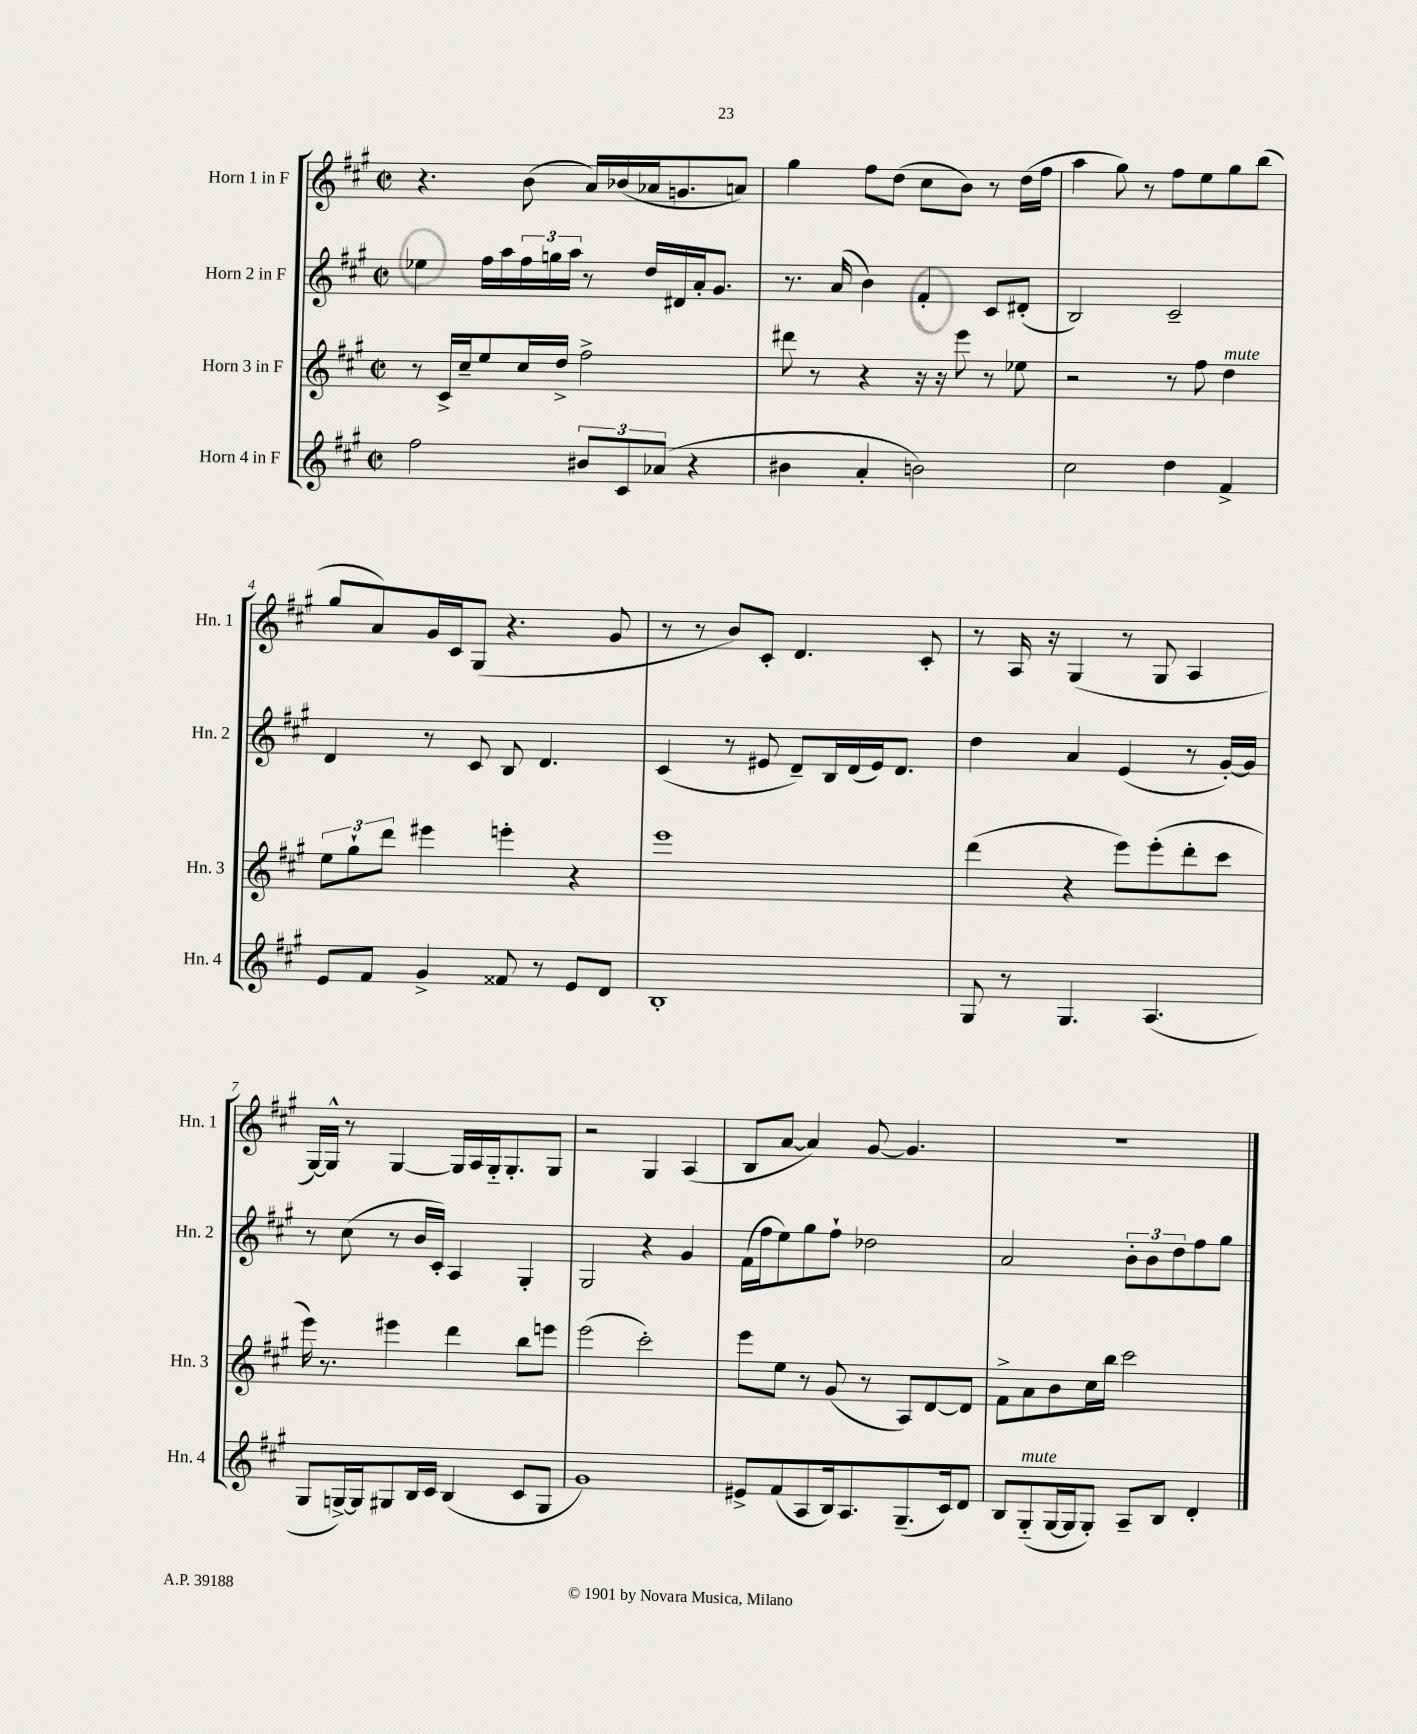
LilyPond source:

<<
\new StaffGroup <<
\new Staff = "s0" \with { instrumentName = "Horn 1 in F" shortInstrumentName = "Hn. 1" } {
    \clef treble \key a \major \defaultTimeSignature \time 2/2
    r4. b'8( a'16) bes'16( aes'16 g'8. a'8) |
    gis''4 fis''8 d''8( cis''8 b'8) r8 d''16( fis''16 |
    a''4 gis''8) r8 fis''8 e''8 gis''8 b''8( |
    gis''8 a'8) gis'16 cis'16 gis8( r4. gis'8 |
    r8 r8 b'8) cis'8-. d'4. cis'8-. |
    r8 a16 r16 gis4( r8 gis8 a4 |
    gis16~) gis16-^ r8 gis4~ gis16 a16 gis16-_ gis8.-. gis8 |
    r2 gis4 a4( |
    b8 a'8~ a'4) gis'8~ gis'4. |
    R1 \bar "|." |
}
\new Staff = "s1" \with { instrumentName = "Horn 2 in F" shortInstrumentName = "Hn. 2" } {
    \clef treble \key a \major \defaultTimeSignature \time 2/2
    ees''4 fis''16 a''16 \tuplet 3/2 { fis''16 g''16 a''16 } r8 d''16 dis'16 a'16-. gis'8. |
    r8. a'16( b'4) fis'4-. cis'8 dis'8-.( |
    b2) cis'2-- |
    d'4 r8 cis'8 b8 d'4. |
    cis'4( r8 eis'8 d'8--) b16 d'16( eis'16) d'8. |
    d''4 a'4 e'4( r8 gis'16~-.) gis'16 |
    r8 cis''8( r8 b'16 cis'16-.) a4 gis4-. |
    gis2 r4 gis'4 |
    fis'16( fis''16 e''8) gis''8 fis''8-! des''2 |
    a'2 \tuplet 3/2 { b'8-. b'8 d''8 } fis''8 gis''8 \bar "|." |
}
\new Staff = "s2" \with { instrumentName = "Horn 3 in F" shortInstrumentName = "Hn. 3" } {
    \clef treble \key a \major \defaultTimeSignature \time 2/2
    r8 cis'16-> cis''16-- e''8 cis''16 d''16-> fis''2-> |
    dis'''8 r8 r4 r16 r16 e'''8 r8 ees''8 |
    r2 r8 fis''8 d''4^\markup { \italic "mute" } |
    \tuplet 3/2 { e''8 gis''8-! d'''8 } eis'''4 e'''4-. r4 |
    e'''1 |
    d'''4( r4 e'''8) e'''8-.( d'''8-. cis'''8 |
    e'''16) r8. eis'''4 d'''4 b''8 e'''8 |
    e'''2( cis'''2-.) |
    e'''8 e''8 r8 gis'8( r8 a8) d'8~ d'8 |
    fis'8-> a'8 b'8 cis''16 b''16 cis'''2 \bar "|." |
}
\new Staff = "s3" \with { instrumentName = "Horn 4 in F" shortInstrumentName = "Hn. 4" } {
    \clef treble \key a \major \defaultTimeSignature \time 2/2
    fis''2 \tuplet 3/2 { bis'8 cis'8 aes'8( } r4 |
    bis'4 a'4-. b'2) |
    cis''2 d''4 fis'4-> |
    e'8 fis'8 gis'4-> fisis'8 r8 e'8 d'8 |
    b1-. |
    gis8 r8 gis4. a4.( |
    gis8 g16~->) g16 gis8 b16 cis'16 b4( cis'8 gis8 |
    gis'1) |
    eis'8-> fis'8( a8 b16) a8. gis8.--( cis'16) d'8 |
    b8 gis8-_^\markup { \italic "mute" }( gis16~ gis16 gis8-.) a8-- b8 d'4-. \bar "|." |
}
>>
>>
